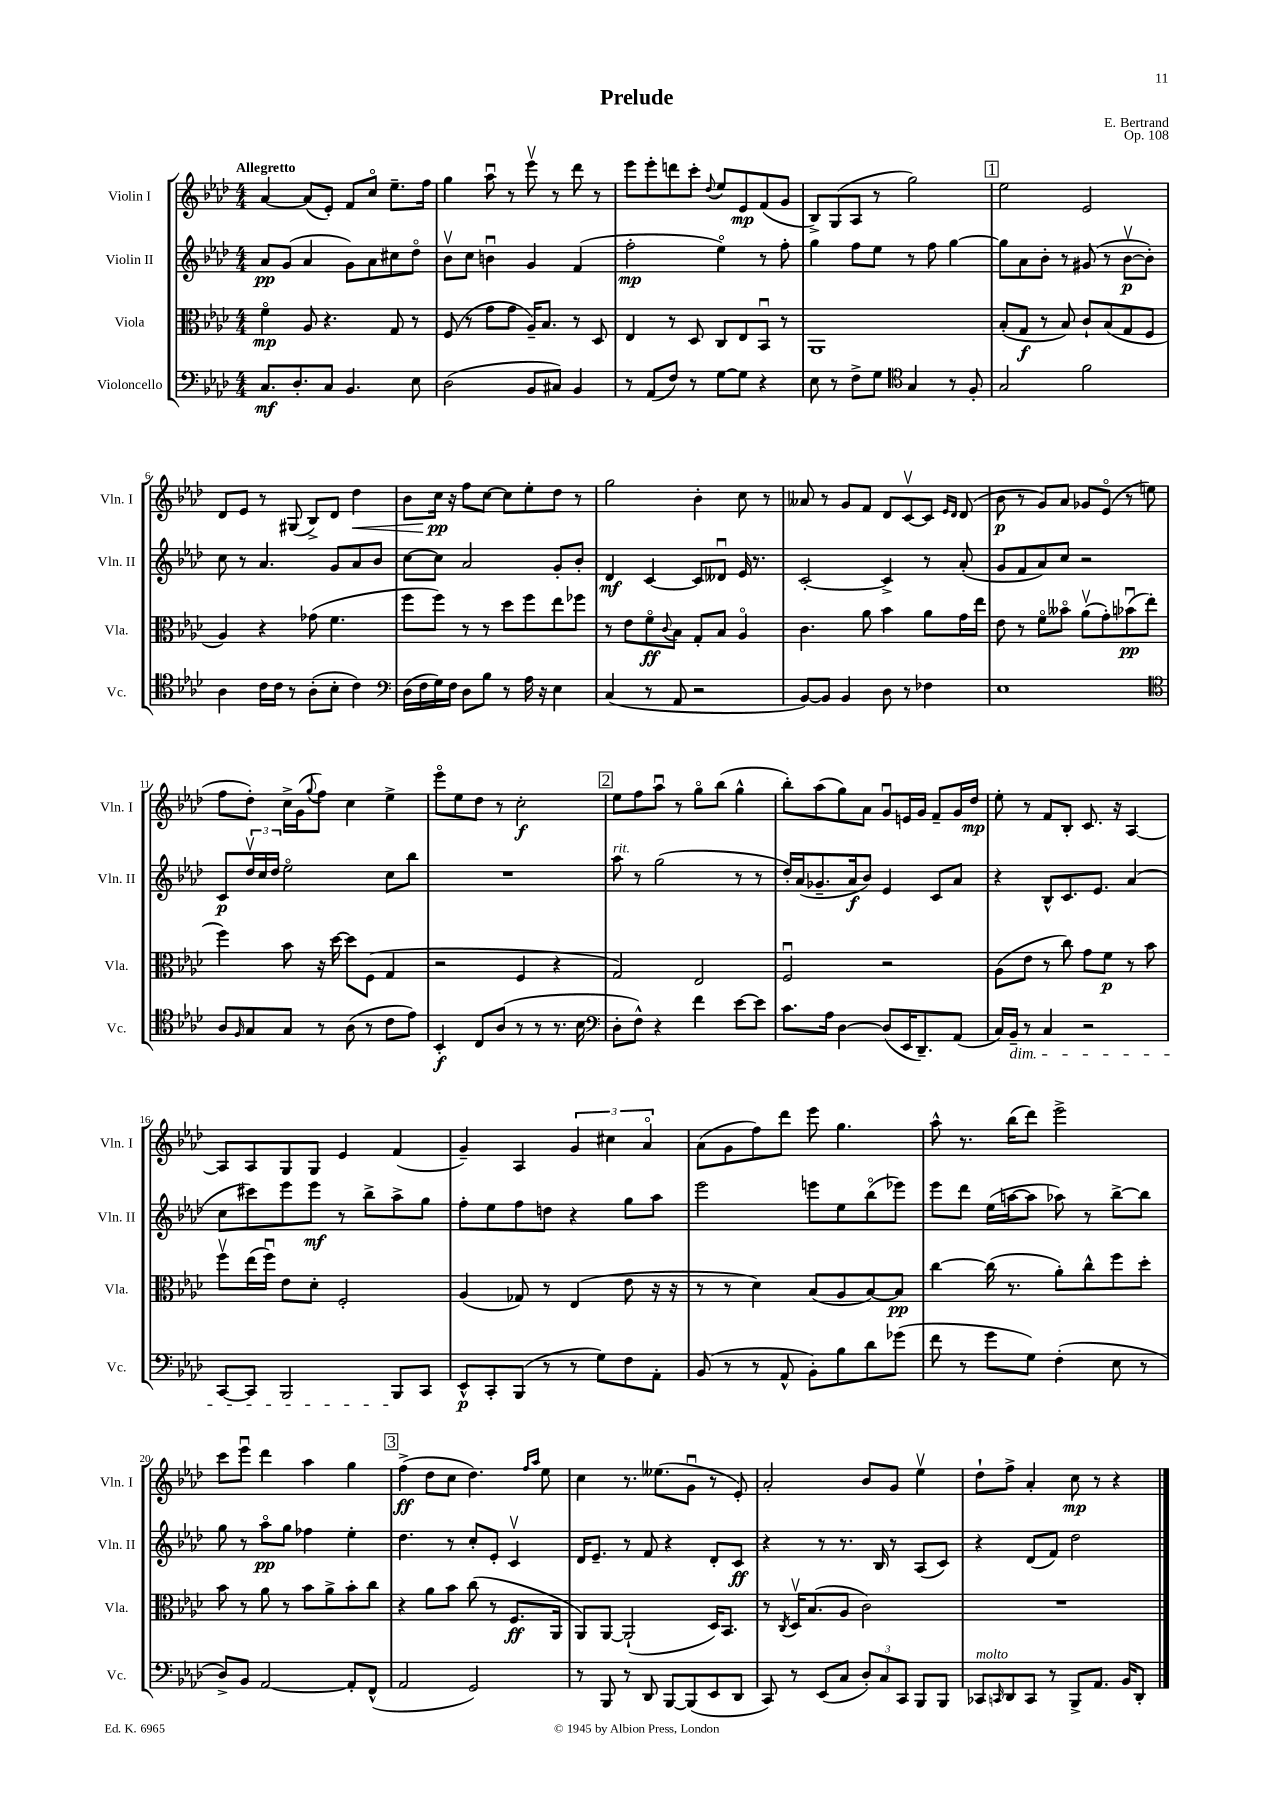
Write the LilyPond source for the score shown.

\header { title = "Prelude" composer = "E. Bertrand" opus = "Op. 108" }
<<
\new StaffGroup <<
\new Staff = "s0" \with { instrumentName = "Violin I" shortInstrumentName = "Vln. I" } {
    \clef treble \key aes \major \numericTimeSignature \time 4/4 \tempo "Allegretto"
    aes'4~ aes'8( ees'8-.) f'8 c''8\flageolet ees''8.-- f''16 |
    g''4 aes''8\downbow r8 ees'''8\upbow r8 des'''8 r8 |
    ees'''8 ees'''8-. d'''8 c'''8-. \appoggiatura { des''8 } ees''8 ees'8\mp f'8( g'8 |
    bes8->) g8( aes8 r8 g''2) |
    \mark \markup { \box "1" } ees''2 ees'2 |
    des'8 ees'8 r8 gis8( bes8->) des'8 des''4\< |
    bes'8 c''16\pp\! r16 f''8 c''8~ c''8 ees''8-. des''8 r8 |
    g''2 bes'4-. c''8 r8 |
    aeses'8 r8 g'8 f'8 des'8 c'8~\upbow c'8 \grace { ees'16 des'16 } des'8( |
    bes'8\p r8 g'8) aes'8 ges'8 ees'8\flageolet( r8 e''8 |
    f''8 des''8-.) c''16-> g'16( \appoggiatura { g''8 } f''8) c''4 ees''4-> |
    ees'''8\flageolet ees''8 des''8 r8 c''2-.\f |
    \mark \markup { \box "2" } ees''8 f''8 aes''8\downbow r8 g''8\flageolet bes''8( g''4-^ |
    bes''8-.) aes''8( g''8) aes'8 g'8\downbow e'16 g'16 f'8-- g'16 des''16\mp |
    ees''8-. r8 f'8 bes8-. c'8. r16 aes4~ |
    aes8 aes8 g8 g8 ees'4 f'4( |
    g'4--) aes4 \tuplet 3/2 { g'4 cis''4 aes'4\flageolet } |
    aes'8( g'8 f''8) des'''8 ees'''8 g''4. |
    aes''8-^ r8. bes''16( des'''8) ees'''2-> |
    c'''8 ees'''8\downbow des'''4 aes''4 g''4 |
    \mark \markup { \box "3" } f''4->\ff( des''8 c''8 des''4.) \grace { f''16 aes''16 } ees''8 |
    c''4 r8. eeses''8.( g'8\downbow r8 ees'8-.) |
    aes'2-. bes'8 g'8 ees''4\upbow |
    des''8-! f''8-> aes'4-. c''8\mp r8 r4 \bar "|." |
}
\new Staff = "s1" \with { instrumentName = "Violin II" shortInstrumentName = "Vln. II" } {
    \clef treble \key aes \major \numericTimeSignature \time 4/4
    aes'8\pp g'8( aes'4 g'8) aes'8 cis''8 des''8\flageolet |
    bes'8\upbow c''8 b'4\downbow g'4 f'4( |
    f''2-.\mp ees''4\flageolet) r8 f''8-. |
    g''4 f''8 ees''8 r8 f''8 g''4~ |
    \mark \markup { \box "1" } g''8 aes'8 bes'8-. r8 gis'8( r8 bes'8~\upbow\p bes'8-.) |
    c''8 r8 aes'4. g'8 aes'8 bes'8 |
    c''8~ c''8 aes'2 g'8-. bes'8-. |
    des'4\mf c'4~ c'8 deses'8\downbow ees'16 r8. |
    c'2~-. c'4-> r8 aes'8-.( |
    g'8 f'8 aes'8) c''8 r2 |
    c'8\p \tuplet 3/2 { des''16\upbow c''16 des''16 } ees''2\flageolet c''8 bes''8 |
    R1 |
    \mark \markup { \box "2" } aes''8^\markup { \italic "rit." } r8 g''2( r8 r8 |
    des''16-.) aes'16( ges'8.-- aes'16\f bes'8) ees'4 c'8 aes'8 |
    r4 bes8-^ c'8. ees'8. aes'4( |
    c''8 cis'''8) ees'''8 ees'''8\mf r8 bes''8-> aes''8-> g''8 |
    f''8-. ees''8 f''8 d''8 r4 g''8 aes''8 |
    ees'''2 e'''8 ees''8 bes''8\flageolet( ees'''8) |
    ees'''8 des'''8 ees''16( a''16~ a''8 aes''8) r8 bes''8~-> bes''8 |
    g''8 r8 aes''8\flageolet\pp g''8 fes''4 ees''4-. |
    \mark \markup { \box "3" } des''4. r8 c''8-. ees'8-. c'4\upbow |
    des'16 ees'8.-- r8 f'8 r4 des'8-. c'8\ff |
    r4 r8 r8. bes16 r8 aes8( c'8) |
    r4 des'8( f'8) des''2 \bar "|." |
}
\new Staff = "s2" \with { instrumentName = "Viola" shortInstrumentName = "Vla." } {
    \clef alto \key aes \major \numericTimeSignature \time 4/4
    f'4\flageolet\mp aes8 r4. g8 r8 |
    f8( r8 g'8 g'8 aes16--) bes8. r8 des8 |
    ees4 r8 des8 c8 ees8 bes,8\downbow r8 |
    aes,1 |
    \mark \markup { \box "1" } bes8-.( g8\f r8 bes8) c'8-! bes8( g8 f8 |
    aes4) r4 ges'8( f'4. |
    f''8 f''8) r8 r8 des''8 f''8 ees''8 fes''8 |
    r8 ees'8 f'8\flageolet\ff \appoggiatura { c'8 } bes8 g8-. bes8 aes4\flageolet |
    c'4. aes'8 bes'4 aes'8 g'16 ees''16 |
    ees'8 r8 f'8\flageolet beses'8\flageolet aes'8\upbow( g'8-.) bes'8\downbow\pp( ees''8-. |
    f''4) bes'8 r16 des''16~ des''8 f8( g4 |
    r2 f4 r4 |
    \mark \markup { \box "2" } g2) ees2 |
    f2\downbow r2 |
    aes8( ees'8 r8 c''8) g'8 f'8\p r8 bes'8 |
    f''8\upbow ees''16( f''16\downbow) ees'8 des'8-. f2-. |
    aes4( ges8) r8 ees4( ees'8 r16 r16 |
    r8 r8 des'4) bes8( aes8 bes8~) bes8\pp |
    c''4~ c''16( r8. aes'8-.) c''8-^ f''8 des''8-. |
    bes'8 r8 aes'8 r8 bes'8 aes'8-> bes'8-. c''8 |
    \mark \markup { \box "3" } r4 aes'8 bes'8 c''8( r8 f8.\ff aes,16 |
    aes,8) aes,8~ aes,2-!( des16) bes,8. |
    r8 \acciaccatura { c8 } des16\upbow bes8.( aes8 c'2) |
    R1 \bar "|." |
}
\new Staff = "s3" \with { instrumentName = "Violoncello" shortInstrumentName = "Vc." } {
    \clef bass \key aes \major \numericTimeSignature \time 4/4
    c8.\mf des8.-. c8 bes,4. ees8 |
    des2( bes,8 cis8) bes,4 |
    r8 aes,8( f8) r8 g8~ g8 r4 |
    ees8 r8 f8-> g8 \clef tenor g4 r8 f8-. |
    \mark \markup { \box "1" } g2 f'2 |
    aes4 c'16 c'16 r8 aes8-.( bes8-. c'4) |
    \clef bass des16( f16 g16) f16 des8 bes8 r8 aes16 r16 ees4 |
    c4( r8 aes,8 r2 |
    bes,8~) bes,8 bes,4 des8 r8 fes4 |
    ees1 |
    \clef tenor aes8 \grace { f16 } g8 g8 r8 aes8( r8 c'8 ees'8) |
    bes,4-.\f c8 aes8( r8 r8 r8. bes16 |
    \mark \markup { \box "2" } \clef bass des8-. f8-^) r4 f'4 ees'8~ ees'8 |
    c'8. aes16 des4~ des8( ees,16 des,8.--) aes,8( |
    c16) bes,16--\dim r8 c4 r2 |
    c,8~ c,8 bes,,2 bes,,8\! c,8 |
    ees,8-^\p c,8-. bes,,8( r8 r8 g8) f8 aes,8-. |
    bes,8( r8 r8 aes,8-^ bes,8-.) bes8 des'8 ges'8( |
    f'8 r8 g'8 g8) f4-.( ees8 r8 |
    des8->) bes,8 aes,2~ aes,8-. f,8-^( |
    \mark \markup { \box "3" } aes,2 g,2) |
    r8 bes,,8 r8 des,8 bes,,8~ bes,,8( ees,8 des,8 |
    c,8) r8 ees,8( c8 \tuplet 3/2 { des8-.) c8 c,8 } bes,,8 bes,,8 |
    ces,8^\markup { \italic "molto" } \grace { c,16 } des,8 c,8 r8 bes,,8-> aes,8. bes,16 des,8-. \bar "|." |
}
>>
>>
